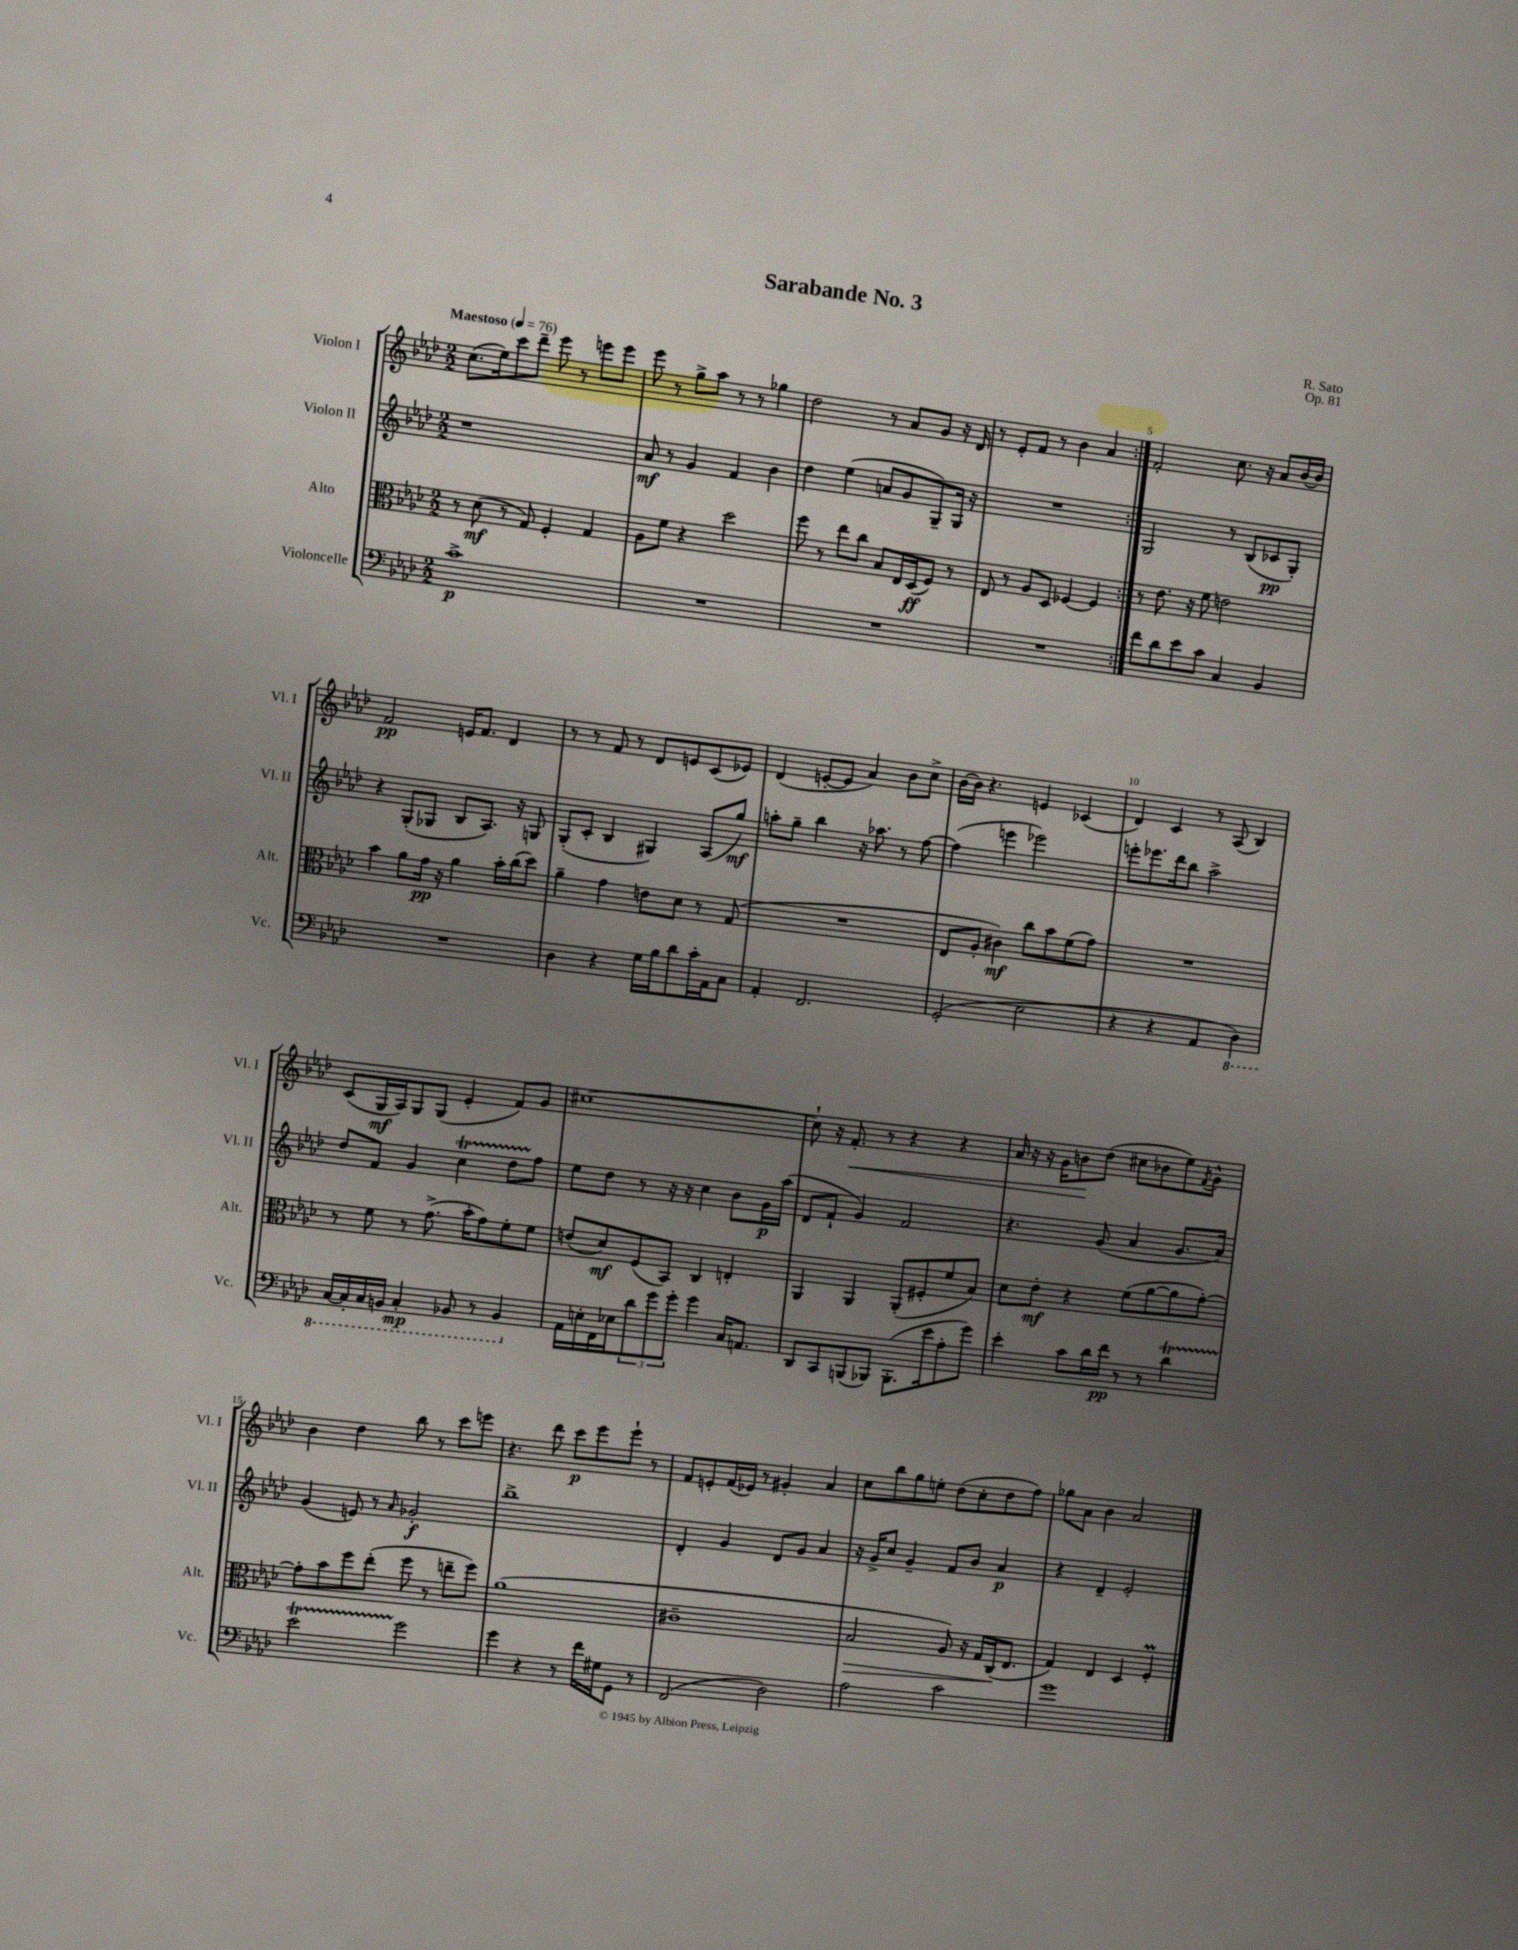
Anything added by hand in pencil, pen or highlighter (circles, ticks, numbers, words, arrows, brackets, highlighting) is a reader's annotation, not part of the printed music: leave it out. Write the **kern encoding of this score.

**kern	**kern	**kern	**kern
*staff4	*staff3	*staff2	*staff1
*clefF4	*clefC3	*clefG2	*clefG2
*k[b-e-a-d-]	*k[b-e-a-d-]	*k[b-e-a-d-]	*k[b-e-a-d-]
*M2/2	*M2/2	*M2/2	*M2/2
*MM76	*MM76	*MM76	*MM76
1c^	8r	1r	(8.cc
.	(8d-	.	.
.	.	.	16ee-)
.	8r	.	8ccc
.	8G)	.	8ddd-~
.	4F'	.	8eee-
.	.	.	8r
.	4G	.	8eee
.	.	.	8eee
=	=	=	=
1r	8A-	8a-	8eee-
.	8f	8r	8r
.	4r	4g	8gg^
.	.	.	8aa-
.	2dd-	4f	8r
.	.	.	8r
.	.	4b-	4gg-
=	=	=	=
1r	8ff	4dd-	2dd-
.	8r	.	.
.	8ee-	(4ee-	.
.	8cc	.	.
.	8B-	8a	8r
.	16E-	8g	8a-
.	(16D-	.	.
.	8F)	8G~)	8g
.	8r	16G	16r
.	.	16r	16d-
=	=	=	=
1r	8E-	1r	8r
.	8r	.	8e-'
.	8A-	.	8f
.	8D-	.	8r
.	[4F-	.	4b-
.	4F-]	.	4a-
=:|!	=:|!	=:|!	=:|!
8f	8r	2G	2f'
8d-	8.e-	.	.
8e-	.	.	.
.	16r	.	.
8c	8f	.	.
4C	2e	8r	8.cc
.	.	(8B-	.
.	.	.	16r
4BB-	.	8c-	8a-
.	.	8G')	[16b-
.	.	.	16b-]
=	=	=	=
1r	4b-	4r	2f
.	8a-	(8G'	.
.	16g	8G-	.
.	16r	.	.
.	4a-	8B-	16e
.	.	.	8.f
.	.	8.A-)	.
.	16b-'	.	4d-
.	(16cc	16r	.
.	8dd-)	8G	.
=	=	=	=
4D-	4a-~	(8G'	8r
.	.	8c'	8r
4r	4g	4B-	8f
.	.	.	8r
16G	8e	4G#)	8d-
16B-	.	.	.
8d-	8d-	.	8e
16c'	8r	(8A-	(8c
16AA-	.	.	.
8C	(8G	8gg)	8e-)
=	=	=	=
4AA-'	1r	8aa'	(4d-
.	.	8gg~	.
2.FF	.	4bb-	[8e'
.	.	.	8e]
.	.	16r	4a-)
.	.	8.aa-	.
.	.	8r	8b-
.	.	[8ff	8cc^
=	=	=	=
(2GG'	8E-	(4ff]	[16b-
.	.	.	16b-]
.	8A-'	.	4.r
.	4c#)	4eee	.
2E-	8cc	2eee-)	4e
.	8b-	.	.
.	(8f	.	(4c-
.	8g)	.	.
=	=	=	=
4r	1r	8eee'	4d-)
.	.	8.eee-	.
4r	.	.	4c
.	.	16ddd-	.
.	.	8bb-	.
4AA-	.	2aa-^	8r
.	.	.	(8A-
4DD-)	.	.	4B-)
=	=	=	=
[16CC	8r	8dd-	(8c
16CC']	.	.	.
16CC	8f	8f	16G
16BBB	.	.	16A-)
4CC'	8r	4g	8G
.	(8.g^	.	(8G
8BBB-	.	4cc	4e-'
.	16b-'	.	.
8r	8g)	.	.
4BBB-	8f'	8dd-	8f)
.	8f	8ff	8g
=	=	=	=
16AA-	(8e	8ee-	[1cc#
16E'	.	.	.
16FF	8d-)	8dd-	.
16E-	.	.	.
12d-	(8F	8r	.
12g	.	.	.
.	8BB-)	16r	.
12g'	.	.	.
.	.	16r	.
4g	4C	4cc	.
16C	4E'	8b-	.
8.AA	.	.	.
.	.	16g	.
.	.	(16aa-	.
=	=	=	=
8DD-	4AA-	8d-	8cc#`]
8CC	.	8f`	16r
.	.	.	8.f'
(8BBB	4AA-	4g)	.
8BBB-)	.	.	8r
(8.BBB-'	(8AA-'	2f	4r
.	8F#'	.	.
16e-	.	.	.
8A-'	8f	.	4r
8g)	8B-)	.	.
=	=	=	=
4e-'	8d-	4.r	16a-
.	.	.	16r
.	8e-'	.	16r
.	.	.	16g
8c	4r	.	8b
16d-	.	(8g	(8dd-
16f	.	.	.
8r	(8f	4a-	8cc#
8r	[8a-	.	8b-
4d-	8a-]	8.g	8ee-)
.	.	.	8qf
.	[8g')	.	8g^^
.	.	16a-)	.
=	=	=	=
2e-	8g']	(4g	4b-
.	8b-	.	.
.	8ff	8e)	4dd-
.	(8ee-'	8r	.
.	.	16qqa-	.
2g	8ff	2g-'	8bb-
.	8r	.	8r
.	8ee~	.	8ccc
.	8ff)	.	8eee
=	=	=	=
4g	(1a-	1bb-^	4.r
4r	.	.	.
.	.	.	8ddd-
8r	.	.	8ccc
16f	.	.	8eee-
16G#	.	.	.
8GG	.	.	8eee-`
8r	.	.	8r
=	=	=	=
(2FF	1c#~	4d-'	8f
.	.	.	8e'
.	.	4g	(16f
.	.	.	16e-)
.	.	.	8r
2D-)	.	8d-	4g#'
.	.	8g	.
.	.	4a-	4a-
=	=	=	=
2A-	2B-	16r	8cc
.	.	16g^	.
.	.	8cc	8bb-
.	.	4g~	8gg
.	.	.	8ee'
2c	8A-)	8f	(8dd-
.	16r	8b-	8cc'
.	16G	.	.
.	(16C	4a-	8dd-
.	8.E-	.	.
.	.	.	8ff)
=	=	=	=
1g	4G)	4r	8gg-
.	.	.	8a-
.	4E-	4d-~	4b-
.	4D-	2e-'	2a-
.	4F'	.	.
==	==	==	==
*-	*-	*-	*-
